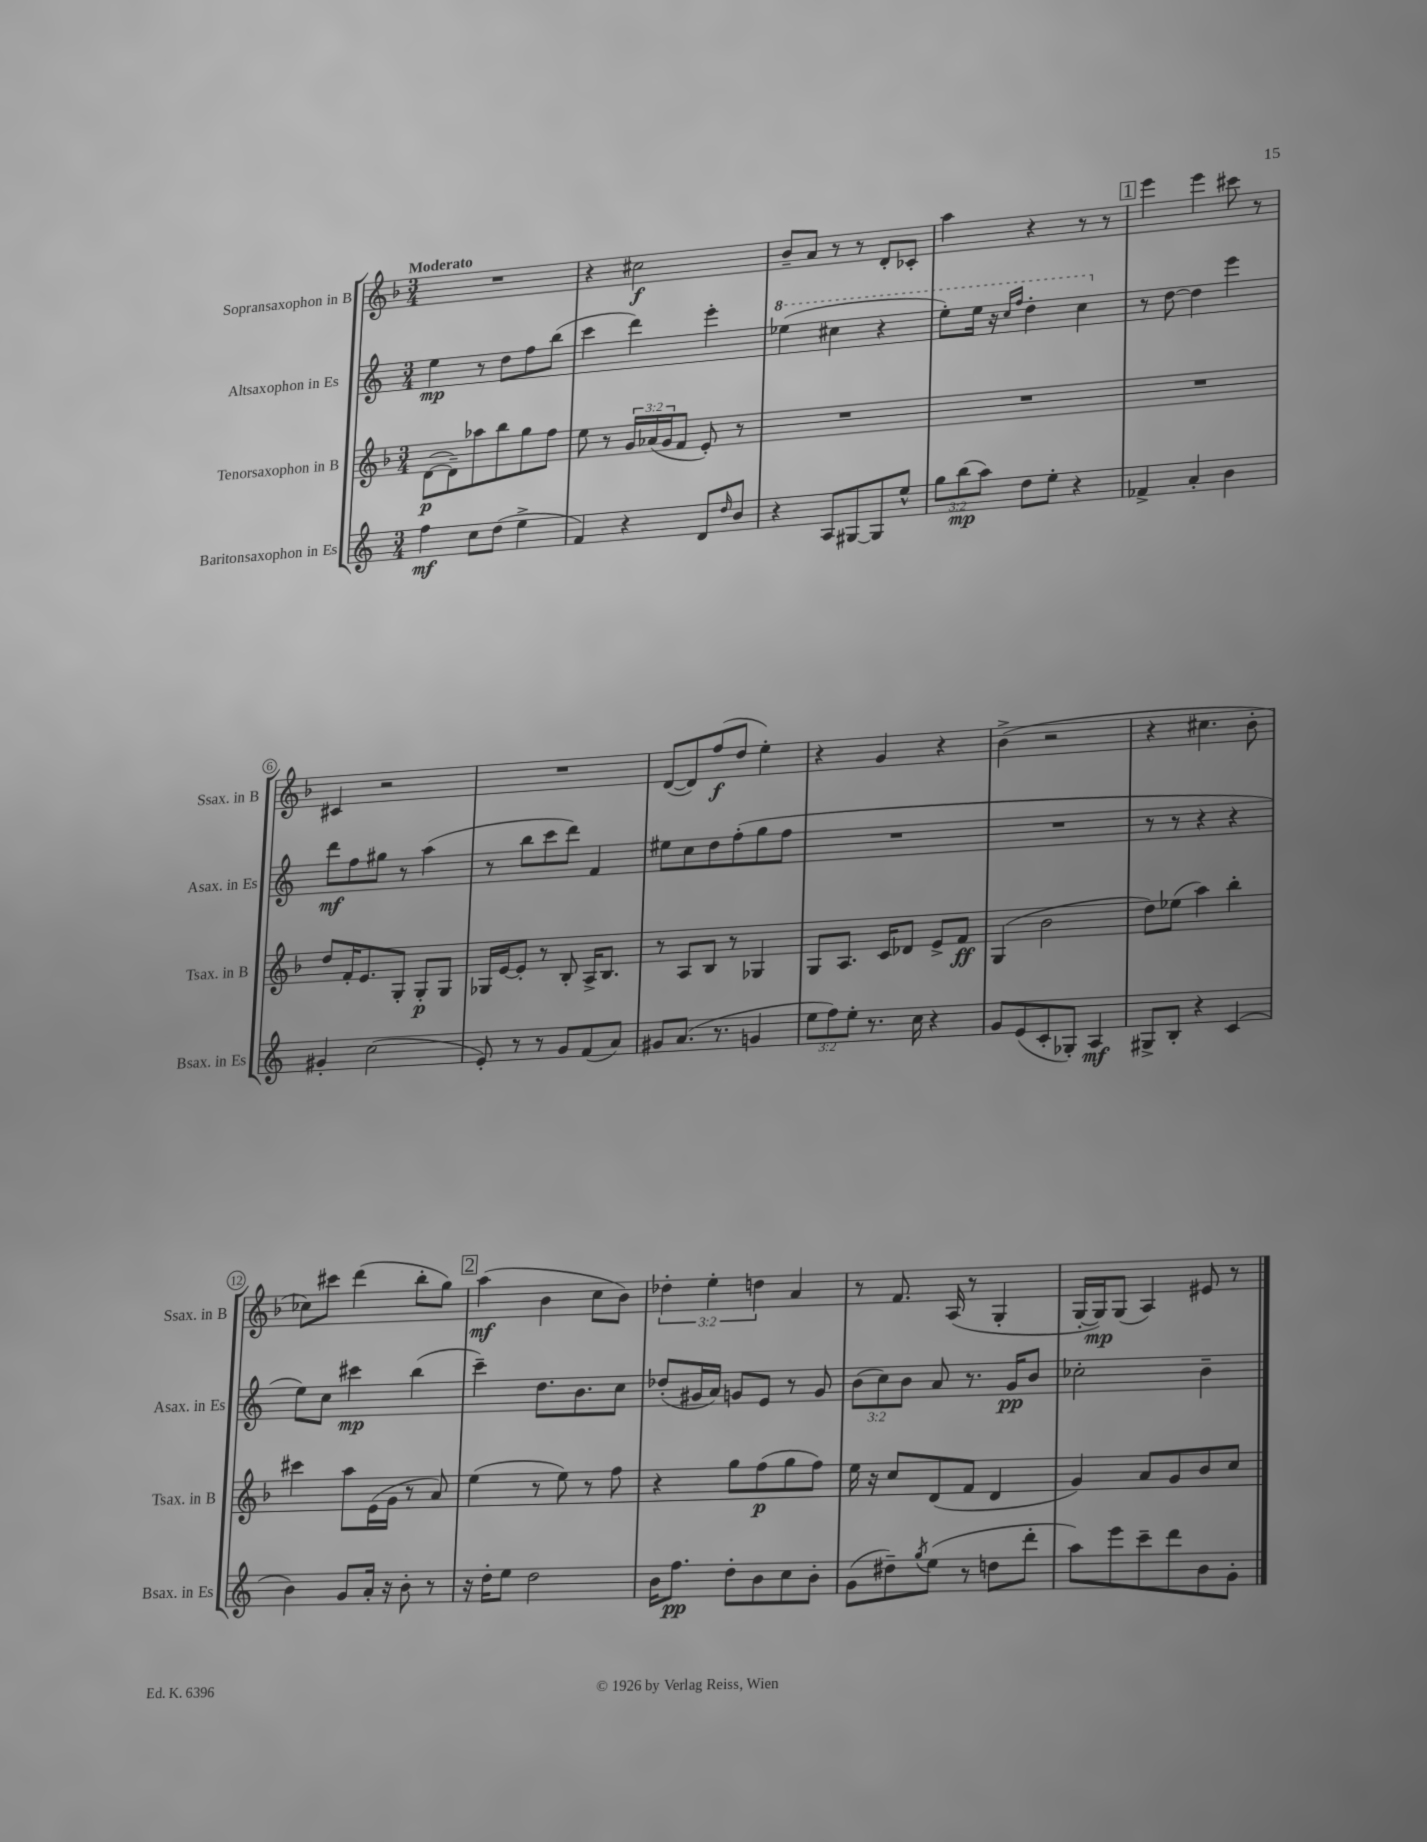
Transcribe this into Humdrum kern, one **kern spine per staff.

**kern	**kern	**kern	**kern
*staff4	*staff3	*staff2	*staff1
*clefG2	*clefG2	*clefG2	*clefG2
*k[]	*k[b-]	*k[]	*k[b-]
*M3/4	*M3/4	*M3/4	*M3/4
4ff	([8d	4ee	2.r
.	8d~])	.	.
8cc	8aa-	8r	.
(8dd	8bb-	8dd	.
4ee^	8gg	8ff	.
.	8ff	(8bb	.
=	=	=	=
4f)	8ee	4ccc	4r
.	8r	.	.
4r	24g	4ddd)	2cc#
.	(24a-	.	.
.	24g	.	.
.	8f	.	.
8d	8e')	4eee'	.
16qqdd	.	.	.
8b	8r	.	.
=	=	=	=
4r	2.r	(4eee-	8b-~
.	.	.	8a
8A	.	4ccc#	8r
[8G#	.	.	8r
8G#]	.	4r	8d'
8ee^^	.	.	8c-'
=	=	=	=
12gg	2.r	8eee')	4aa
(12bb	.	.	.
.	.	16eee	.
12aa)	.	.	.
.	.	16r	.
.	.	16qqccc	.
.	.	16qqfff	.
8dd	.	4ddd'	4r
8ee'	.	.	.
4r	.	4ccc	8r
.	.	.	8r
=	=	=	=
4f-^	2.r	8r	4eee
.	.	[8dd	.
4a'	.	4dd]	4eee
4b	.	4eee	8ccc#
.	.	.	8r
=	=	=	=
4g#'	8dd	8ddd	4c#
.	16f'	8ff	.
.	8.e	.	.
(2cc	.	8gg#	2r
.	8G'	8r	.
.	8G'	(4aa	.
.	8G	.	.
=	=	=	=
8e')	16G-	8r	2.r
.	[16e	.	.
8r	8e']	8bb	.
8r	8r	8ccc	.
8g	8B-'	8ddd)	.
(8f	16A^	4f	.
.	8.B-	.	.
8a)	.	.	.
=	=	=	=
8g#	8r	8ee#	([8d
(8.a	8A	8cc	8d])
.	8B-	8dd	(8ff
8.r	.	.	.
.	8r	(8ff'	8dd
4g	4G-	8gg	4ee')
.	.	8ff	.
=	=	=	=
12ee	8G	2.r	4r
12ff)	.	.	.
.	8.A	.	.
12ee'	.	.	.
8.r	.	.	4g
.	16c	.	.
.	8d-	.	.
16cc	.	.	.
4r	8e^	.	4r
.	8f	.	.
=	=	=	=
8g	(4G	2.r	(4b-^
(8e	.	.	.
8c'	2b-	.	2r
8G-')	.	.	.
4A	.	.	.
=	=	=	=
8G#^	8dd)	8r	4r
8B'	(8ee-	8r	.
4r	4aa)	4r	4.cc#
(4c	4bb-'	4r	.
.	.	.	8b-'
=	=	=	=
4b)	4ccc#	8ee)	8cc-)
.	.	8cc	8ccc#
8g	8aa	4ccc#	(4ddd
16a'	(16e	.	.
16r	16g	.	.
8b'	8r	(4bb	8bb-'
8r	8a)	.	8gg)
=	=	=	=
16r	(4ee	4ccc~)	(4aa
16dd'	.	.	.
8ee	.	.	.
2dd	8r	8.dd	4b-
.	8ee)	.	.
.	.	8.b	.
.	8r	.	8cc
.	8ff	8cc	8b-)
=	=	=	=
16b	4r	(8dd-'	6dd-'
8.ff	.	.	.
.	.	16g#	.
.	.	.	6ee'
.	.	16a)	.
8dd'	8gg	8g	.
.	.	.	6dd
8b	(8ff	8e	.
8cc	8gg	8r	4a
8b'	8ff)	8g	.
=	=	=	=
(8g	16ee	(12b	8r
.	16r	.	.
.	.	12cc)	.
8dd#~)	8cc	.	8.f
.	.	12b	.
8qgg	.	.	.
(8ee	(8d	8a	.
.	.	.	(16A
8r	8f	8.r	8r
8dd	4d	.	4G'
.	.	16g	.
8ddd'	.	8b	.
=	=	=	=
8aa)	4g)	2cc-'	[16G'
.	.	.	16G])
8eee	.	.	(8G
8ccc~	8a	.	4A)
8ddd	8g	.	.
8b	8b-	4b~	8e#
8g'	8cc	.	8r
==	==	==	==
*-	*-	*-	*-
